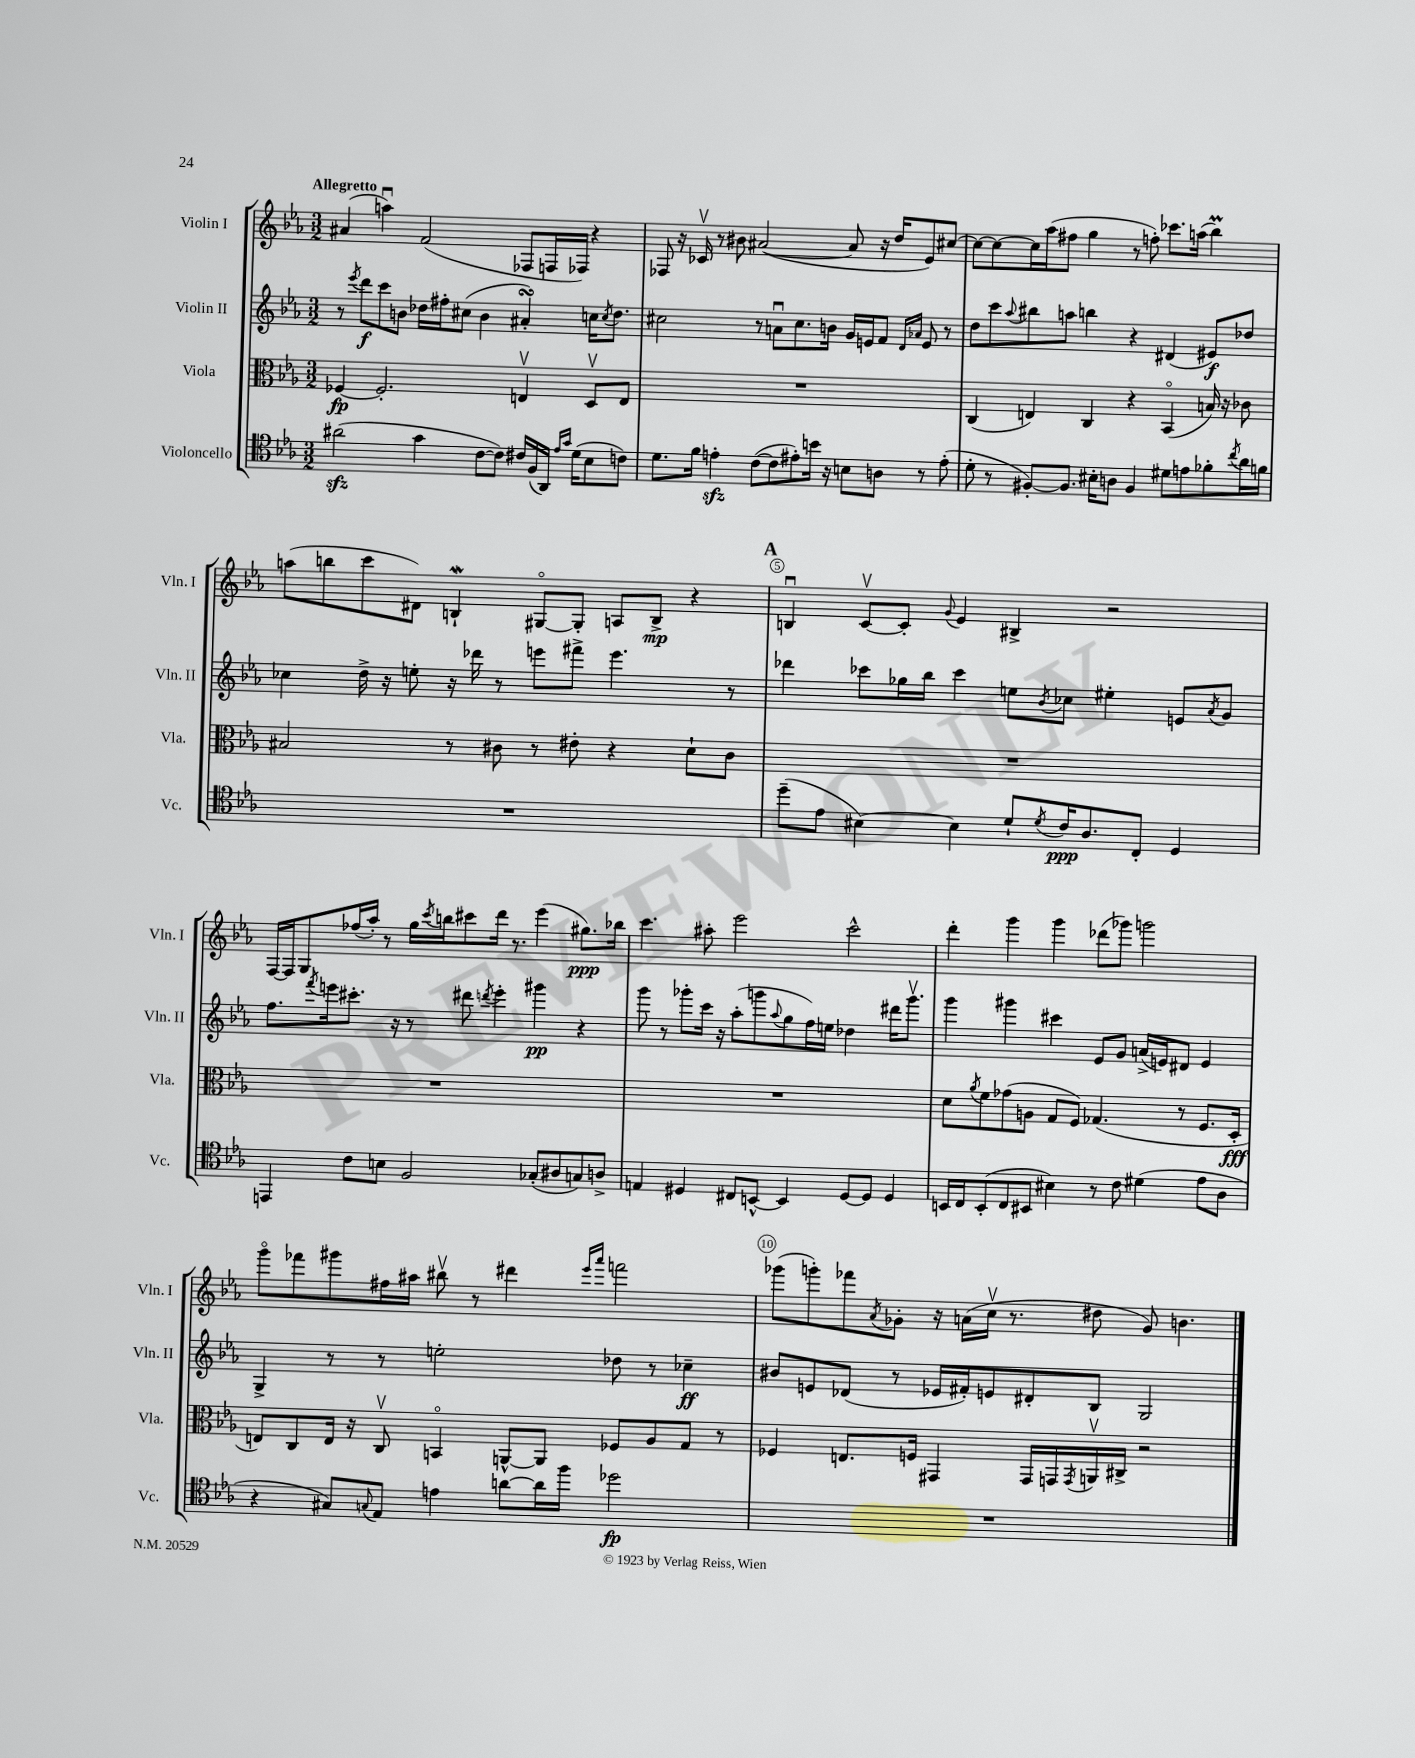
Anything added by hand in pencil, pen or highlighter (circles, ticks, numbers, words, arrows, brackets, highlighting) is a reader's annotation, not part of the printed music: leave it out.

**kern	**dynam	**kern	**dynam	**kern	**dynam	**kern	**dynam
*part4	*part4	*part3	*part3	*part2	*part2	*part1	*part1
*staff4	*staff4	*staff3	*staff3	*staff2	*staff2	*staff1	*staff1
*I"Violoncello	*	*I"Viola	*	*I"Violin II	*	*I"Violin I	*
*I'Vc.	*	*I'Vla.	*	*I'Vln. II	*	*I'Vln. I	*
*clefC4	*	*clefC3	*	*clefG2	*	*clefG2	*
*k[b-e-a-]	*	*k[b-e-a-]	*	*k[b-e-a-]	*	*k[b-e-a-]	*
*M3/2	*	*M3/2	*	*M3/2	*	*M3/2	*
=1	=1	=1	=1	=1	=1	=1	=1
!	!	!	!	!	!	!LO:TX:a:B:t=Allegretto	!
(2a#Xzz\	.	[4F-X/	fp	8r	.	(4a#X/	.
.	.	.	.	8qeee-/	.	.	.
.	.	.	.	8ddd\L	f	.	.
.	.	2.F-'/]	.	8ccc\	.	4aanu\)	.
.	.	.	.	8bn\J	.	.	.
4g\	.	.	.	16dd-X\LL	.	(2f/	.
.	.	.	.	16ff#X'\J	.	.	.
.	.	.	.	(8cc#X\J	.	.	.
[8c\L	.	.	.	4b\	.	.	.
8c\J])	.	.	.	.	.	.	.
16c#X/LL	.	4Env/	.	4a#XsSsS'/)	.	8F-X/L	.
(16F/	.	.	.	.	.	.	.
16AA-/JJ)	.	.	.	.	.	16Fn/L	.
16qqe-/LL	.	.	.	.	.	.	.
16qqg/JJ	.	.	.	.	.	.	.
(16d\KL	.	.	.	.	.	16F-X/JJ)	.
8B-\	.	8Dv/L	.	16ccn\KL	.	4r	.
.	.	.	.	8qcc/	.	.	.
.	.	.	.	8.dd-\J	.	.	.
8cn\J)	.	8E/J	.	.	.	.	.
=2	=2	=2	=2	=2	=2	=2	=2
8.d\L	.	1.r	.	2cc#X\	.	8F-X/	.
.	.	.	.	.	.	16r	.
16f\Jk	.	.	.	.	.	16c-Xv/	.
4enzz'\	.	.	.	.	.	8r	.
.	.	.	.	.	.	8b#X\	.
([8c\L	.	.	.	8r	.	([2a#X/	.
8c\]	.	.	.	8anu\L	.	.	.
8e#X'\)	.	.	.	8.cc#\	.	.	.
16bn\Jk	.	.	.	.	.	.	.
16r	.	.	.	16bn\Jk	.	.	.
8Bn\L	.	.	.	16g/LL	.	8a#/]	.
.	.	.	.	16en/J	.	.	.
8An\J	.	.	.	8f/J	.	16r	.
.	.	.	.	.	.	16dd/KL	.
.	.	.	.	16qqd/LL	.	.	.
.	.	.	.	16qqa-X/JJ	.	.	.
8r	.	.	.	8e/	.	8e-/)	.
(8e#'\	.	.	.	8r	.	[8cc#X/J	.
=3	=3	=3	=3	=3	=3	=3	=3
8d'\	.	(4C/	.	8dd\L	.	8cc#\L_	.
8r	.	.	.	8ccc\	.	8cc#\_	.
.	.	.	.	8qqaa-/	.	.	.
[8F#X'/L)	.	4En/)	.	8bb#X\	.	16cc#\L]	.
.	.	.	.	.	.	(16aa-\J	.
8.F#/J]	.	.	.	8aan\J	.	8ff#X\J	.
.	.	4C/	.	4bbn\	.	4gg\	.
16B#X'\KL	.	.	.	.	.	.	.
8An\J	.	.	.	.	.	.	.
4F#/	.	4r	.	4r	.	8r	.
.	.	.	.	.	.	8ffn'\)	.
8d#X\L	.	(4BB-/	.	(4d#X/	.	8.ccc-X\L	.
8en\	.	.	.	.	.	.	.
.	.	.	.	.	.	(16aan\Jk	.
8f-X'\	.	16Bn/)	.	8e#X/L)	f	4bb-M\)	.
.	.	16r	.	.	.	.	.
8qcc/	.	.	.	.	.	.	.
16a-\L	.	8c-X\	.	8dd-X/J	.	.	.
16fn\JJ	.	.	.	.	.	.	.
!!LO:LB:g=z
=4	=4	=4	=4	=4	=4	=4	=4
1.r	.	2B#X/	.	4cc-X\	.	(8aan\L	.
.	.	.	.	.	.	8bbn\	.
.	.	.	.	16dd^\	.	8ccc\	.
.	.	.	.	16r	.	.	.
.	.	.	.	8een'\	.	8d#X\J)	.
.	.	8r	.	16r	.	4BnW`/	.
.	.	.	.	16ddd-X\	.	.	.
.	.	8c#X\	.	8r	.	.	.
.	.	8r	.	8eeen\L	.	[8G#X/L	.
.	.	8e#X'\	.	8fff#X^\J	.	8G#'/J]	.
.	.	4r	.	4.eee\	.	8An/L	.
.	.	.	.	.	.	8B^/J	mp
.	.	8d`\L	.	.	.	4r	.
.	.	8c#\J	.	8r	.	.	.
!!LO:REH:place=s1:t=A
=5	=5	=5	=5	=5	=5	=5	=5
(8dd~\L	.	1.r	.	4ddd-X\	.	4Bnu/	.
8e-\J	.	.	.	.	.	.	.
[4B#X\)	.	.	.	8ccc-X\L	.	[8cv/L	.
.	.	.	.	16gg-X\L	.	8c'/J]	.
.	.	.	.	16bb-\JJ	.	.	.
.	.	.	.	.	.	8qqg/	.
4B#\]	.	.	.	4ccc-\	.	4e-/	.
8d`/L	.	.	.	8een\L	.	4B#X^/	.
8qd/	.	.	.	8qb-/	.	.	.
16c/K	ppp	.	.	8cc-X\J	.	.	.
8.A-/	.	.	.	.	.	.	.
.	.	.	.	4ee#X'\	.	2r	.
8C'/J	.	.	.	.	.	.	.
4D/	.	.	.	8en/L	.	.	.
.	.	.	.	8qa-/	.	.	.
.	.	.	.	8g/J	.	.	.
!!LO:LB:g=z
=6	=6	=6	=6	=6	=6	=6	=6
4EEn/	.	1.r	.	8.ff\L	.	[16F/LL	.
.	.	.	.	.	.	16F/J]	.
.	.	.	.	.	.	8G/	.
.	.	.	.	8qfff/	.	.	.
.	.	.	.	16eeen\k	.	.	.
8c\L	.	.	.	8.ccc#X'\J	.	(16ff-X/L	.
.	.	.	.	.	.	16aa-'/JJ)	.
8Bn\J	.	.	.	.	.	8r	.
.	.	.	.	16r	.	.	.
2F/	.	.	.	8r	.	16gg\LL	.
.	.	.	.	.	.	8qccc/	.
.	.	.	.	.	.	16bbn\J	.
.	.	.	.	8ddd#X\	.	8ccc#X\	.
.	.	.	.	8qdddn/	.	.	.
.	.	.	.	4eee'\	.	16ddd\Jk	.
.	.	.	.	.	.	8.r	.
(8G-X'/L	.	.	.	4ggg#X\	pp	(4eee-\	.
8A#X/	.	.	.	.	.	.	.
8Gn/)	.	.	.	4r	.	8.gg#X\L)	ppp
8An^/J	.	.	.	.	.	.	.
.	.	.	.	.	.	16bb-X\Jk	.
=7	=7	=7	=7	=7	=7	=7	=7
4En/	.	1.r	.	8ggg\	.	4.ccc\	.
.	.	.	.	8r	.	.	.
4D#X/	.	.	.	8ggg-X'\L	.	.	.
.	.	.	.	16ccc\Jk	.	8aa#X'\	.
.	.	.	.	16r	.	.	.
8C#X/L	.	.	.	(8aa-'\L	.	2eee-\	.
[8BBn^^/J	.	.	.	8gggn\	.	.	.
.	.	.	.	8qqaa-/	.	.	.
4BB/]	.	.	.	8gg\	.	.	.
.	.	.	.	16ff\L)	.	.	.
.	.	.	.	16een\JJ	.	.	.
[8D#/L	.	.	.	4dd-X\	.	2ccc^^\	.
8D#/J]	.	.	.	.	.	.	.
4D#/	.	.	.	16ddd#X\KL	.	.	.
.	.	.	.	8.gggv\J	.	.	.
=8	=8	=8	=8	=8	=8	=8	=8
16BBn/LL	.	8d\L	.	4ggg\	.	4ddd'\	.
16C/J	.	.	.	.	.	.	.
.	.	8qa-/	.	.	.	.	.
(8BB'/	.	8f\	.	.	.	.	.
8C/	.	(8g-X\	.	4ggg#X\	.	4ggg\	.
8BB#X/J	.	8An\J	.	.	.	.	.
4B#X\)	.	8G/L	.	4ccc#X\	.	4ggg\	.
.	.	8F/J)	.	.	.	.	.
8r	.	(4.G-X/	.	8e-/L	.	(8ddd-X\L	.
8c\	.	.	.	8g/J	.	8ggg-X\J)	.
(4d#X\	.	.	.	(16an^/LL	.	2gggn\	.
.	.	.	.	16en/J)	.	.	.
.	.	8r	.	8d#X/J	.	.	.
8e-\L	.	8.F/L	.	4e/	.	.	.
8A-\J	.	.	.	.	.	.	.
.	.	16D'/Jk	fff	.	.	.	.
!!LO:LB:g=z
=9	=9	=9	=9	=9	=9	=9	=9
4r	.	8En/L)	.	4G^/	.	8ggg\L	.
.	.	8C/	.	.	.	8fff-X\	.
8G#X/L)	.	16E/Jk	.	8r	.	8ggg#X\	.
.	.	16r	.	.	.	.	.
8qqGn/	.	.	.	.	.	.	.
8E-/J	.	8Cv/	.	8r	.	16ff#X\L	.
.	.	.	.	.	.	16aa#X\JJ	.
4en\	.	4BBn/	.	2een'\	.	8bb#Xv\	.
.	.	.	.	.	.	8r	.
[8an\L	.	[8AAn^^/L	.	.	.	4ddd#X\	.
16a\L]	.	8AA/J]	.	.	.	.	.
16ff\JJ	.	.	.	.	.	.	.
.	.	.	.	.	.	16qqeee-/LL	.
.	.	.	.	.	.	16qqaaa-/JJ	.
2dd-X\	fp	8F-X/L	.	8dd-X\	.	2fffn\	.
.	.	8A-/	.	8r	.	.	.
.	.	8G/J	.	4cc-X~\	ff	.	.
.	.	8r	.	.	.	.	.
=10	=10	=10	=10	=10	=10	=10	=10
1.r	.	4F-X/	.	8b#X/L	.	(8ggg-X\L	.
.	.	.	.	8en/	.	8gggn'\)	.
.	.	8.En/L	.	(8d-X/J	.	8fff-X\	.
.	.	.	.	.	.	8qa-/	.
.	.	.	.	8r	.	8g-X'\J	.
.	.	16Fn/Jk	.	.	.	.	.
.	.	4GG#X/	.	16e-X/LL	.	16r	.
.	.	.	.	16f#X'/J)	.	(16an\LL	.
.	.	.	.	8en/	.	16ccv\JJ	.
.	.	.	.	.	.	8.r	.
.	.	16GG#/LL	.	8d#X'/	.	.	.
.	.	16GGn/	.	.	.	.	.
.	.	8qGG/	.	.	.	.	.
.	.	16AAnv/	.	8B-/J	.	8dd#X\	.
.	.	16C#X^/JJ	.	.	.	.	.
.	.	2r	.	2G/	.	8g-/)	.
.	.	.	.	.	.	4.bn\	.
==	==	==	==	==	==	==	==
*-	*-	*-	*-	*-	*-	*-	*-
